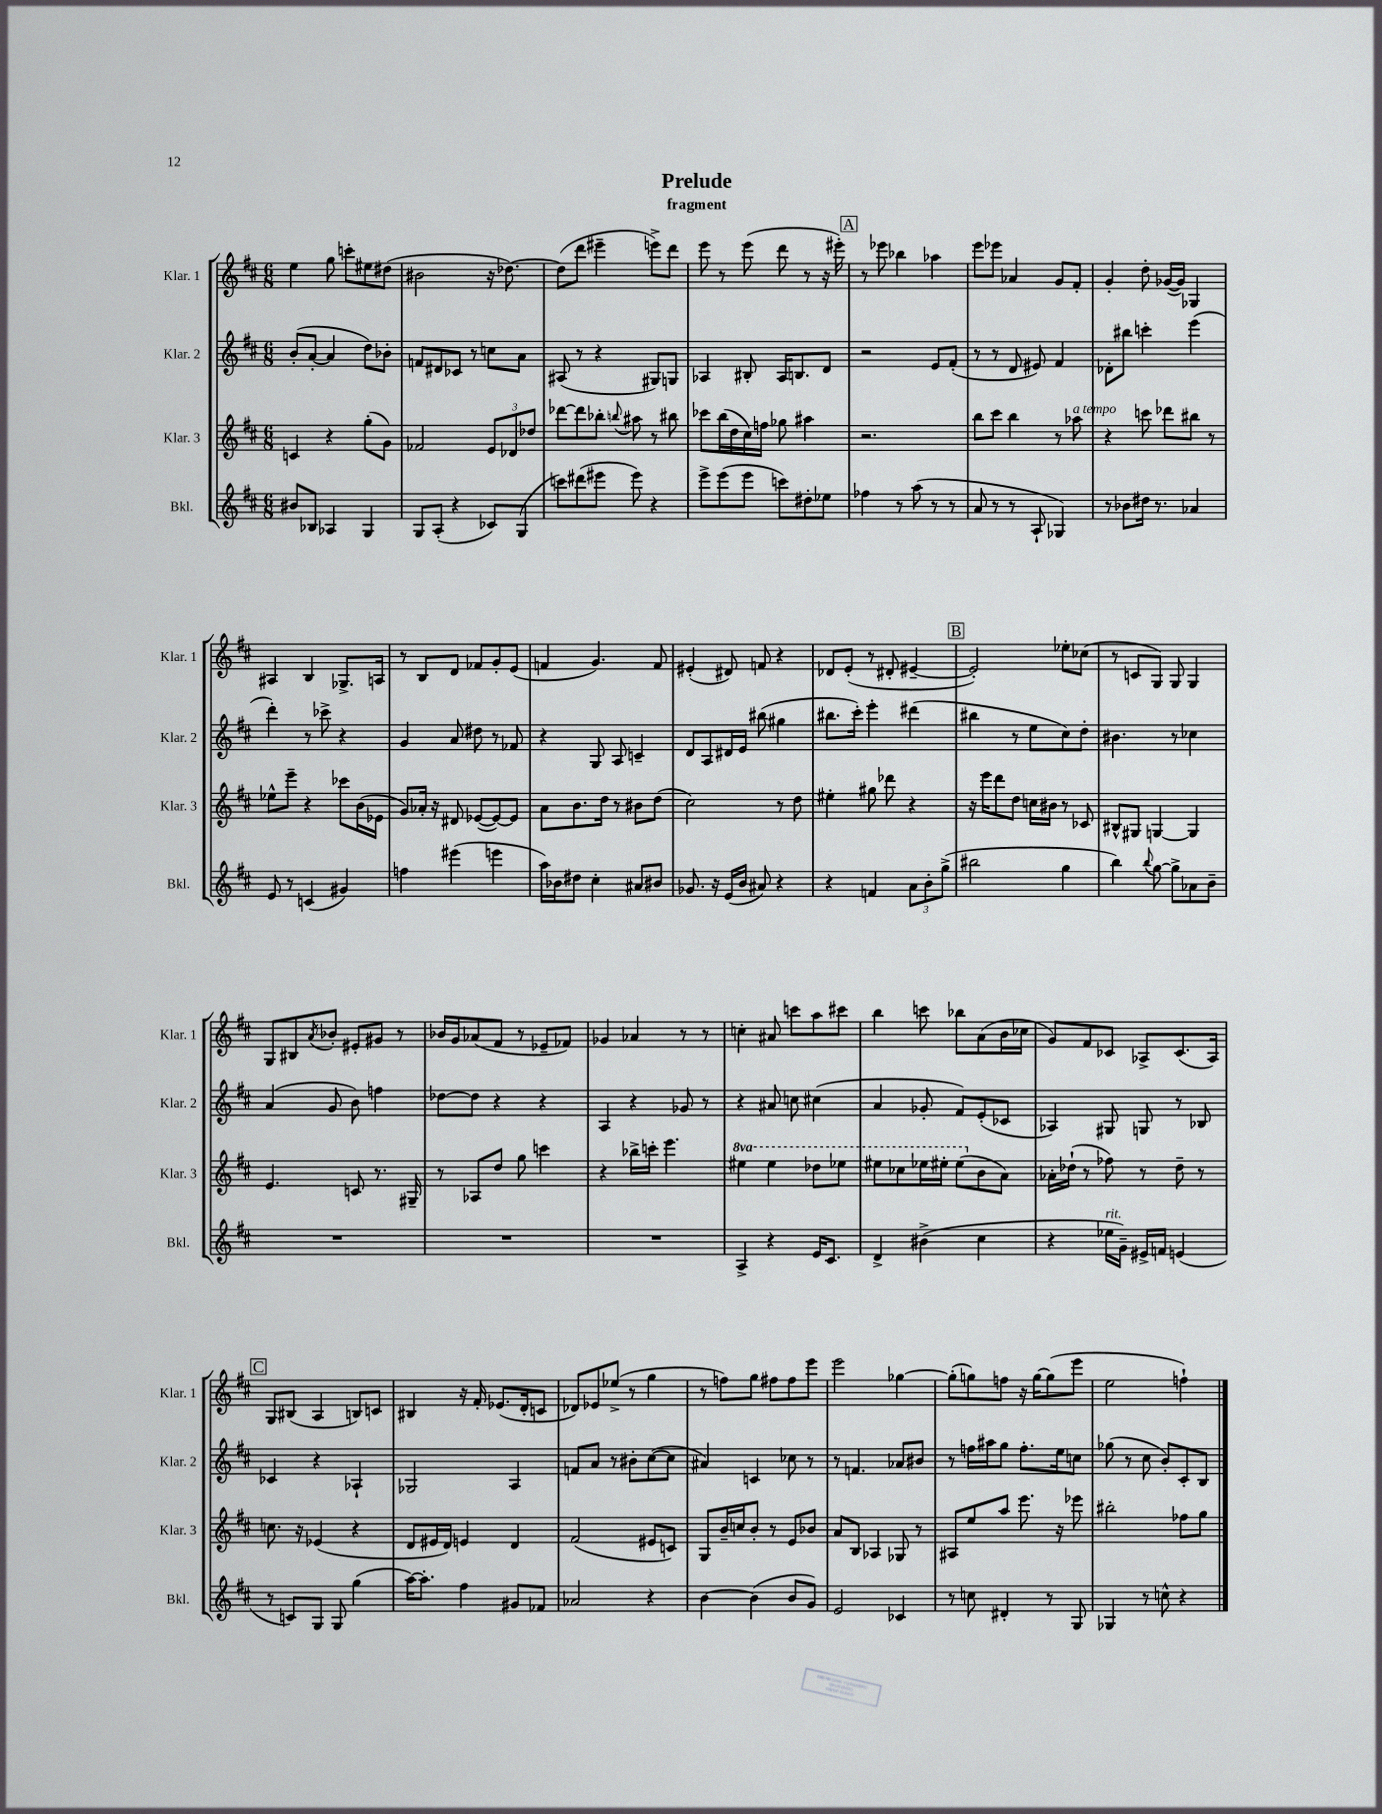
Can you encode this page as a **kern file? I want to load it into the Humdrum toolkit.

**kern	**kern	**kern	**kern
*part4	*part3	*part2	*part1
*staff4	*staff3	*staff2	*staff1
*I"Bkl.	*I"Klar. 3	*I"Klar. 2	*I"Klar. 1
*I'Bkl.	*I'Klar. 3	*I'Klar. 2	*I'Klar. 1
*clefG2	*clefG2	*clefG2	*clefG2
*k[f#c#]	*k[f#c#]	*k[f#c#]	*k[f#c#]
*M6/8	*M6/8	*M6/8	*M6/8
=1	=1	=1	=1
8b#X/L	4cn/	(8b'/L	4ee\
8B-X/J	.	[8a'/J	.
4A-X/	4r	4a/]	8gg\
.	.	.	8cccn'\L
4G/	(8gg'\L	8dd\L)	8ee#X\
.	8g\J)	8b-X'\J	(8dd#X\J
=2	=2	=2	=2
8G/L	2f-X/	8fn/L	2b#X\
(8A'/J	.	8d#X/	.
4r	.	8c-X/J	.
.	.	8r	.
8c-X/L)	12e/L	8ccn\L	16r
.	.	.	[8.dd-X\)
.	12d-X/	.	.
(8G/J	.	8a\J	.
.	12dd-X/J	.	.
=3	=3	=3	=3
8cccn\L)	[8ddd-X\L	(8A#X/	(8dd-\L]
(8ddd#X\	8ddd-\]	8r	8ddd\J
8eee#X\J	8bb-X'\J	4r	4eee#X~\
.	8qqbbn/	.	.
8eee#\)	8aa#X\	.	.
4r	8r	8G#X/L)	8eeen^\L)
.	8bb#X\	8Gn/J	8ddd\J
=4	=4	=4	=4
8eee^\L	8ccc-X\L	4A-X/	8eee\
(8eee\	(16bb\L	.	8r
.	16dd\	.	.
8eee\J	16cc#\)	8B#X'/	(8eee\
.	16ffn\JJ	.	.
8cccn\L)	8gg-X\	16A-/KL	8ddd\
.	.	8.Bn/	.
8dd#X'\	4aa#X\	.	8r
8ee-X\J	.	8d/J	16r
.	.	.	16eee#X'\)
!!LO:REH:place=s1:t=A
=5	=5	=5	=5
4ff-X\	2.r	2r	8r
.	.	.	8eee-X\
8r	.	.	4bb-X\
(8aa\	.	.	.
8r	.	8e/L	4aa-X\
8r	.	(8f#'/J	.
=6	=6	=6	=6
8a/	8bb\L	8r	8eee\L
8r	8ccc#\J	8r	8eee-X\J
8r	4bb\	8d/	4a-X/
8A`/	.	8e#X/)	.
4G-X/)	8r	4f#/	8g/L
!	!LO:TX:a:i:t=a tempo	!	!
.	8aa-X\	.	8f#'/J
=7	=7	=7	=7
8r	4r	8d-X'\L	4g'/
8b-X\L	.	8bb#X\J	.
16dd#X\Jk	8cccn\	4cccn'\	8dd'\
8.r	.	.	.
.	8ddd-X\L	.	([16g-X/LL
.	.	.	16g-/JJ])
4a-X/	8bb#X\J	(4eee\	4G-X/
.	8r	.	.
!!LO:LB:g=z
=8	=8	=8	=8
8e/	8ee-X^^\L	4ddd'\)	4A#X/
8r	8eee~\J	.	.
(4cn/	4r	8r	4B/
.	.	8ccc-X^\	.
4g#X/)	8ccc-X\L	4r	8.G-X^/L
.	(16b\L	.	.
.	16e-X\JJ	.	16An/Jk
=9	=9	=9	=9
4ffn\	8g/L)	4g/	8r
.	16a-X'/Jk	.	8B/L
.	16r	.	.
(4eee#X\	8d#X/	8a/	8d/J
.	([8e-X/L	8dd#X\	8f-X/L
4eeen\	8e-/_)	8r	8g'/
.	8e-/J]	8f-X/	(8e/J
=10	=10	=10	=10
16aa\LL)	8a\L	4r	4fn/
16b-X\J	.	.	.
8dd#X\J	8.b\	.	.
4cc#'\	.	8G/	4.g/)
.	16dd\Jk	.	.
.	8r	8A/	.
8a#X/L	8b#X\L	4cn~/	.
8b#X/J	(8dd\J	.	8f/
=11	=11	=11	=11
8.g-X/	2cc#\)	8d/L	(4e#X'/
.	.	8A/	.
16r	.	.	.
(16e/LL	.	16d#X/L	8d#X/)
16b/JJ	.	16e/JJ	.
8a#X/)	.	(8bb#X\	8fn/
4r	8r	4gg#X\	4r
.	8dd\	.	.
=12	=12	=12	=12
4r	4ee#X'\	8.bb#X\L	8d-X/L
.	.	.	(8e'/J
.	.	16ccc#'\Jk)	.
4fn/	8gg#X\	4eee'\	8r
.	8ddd-X\	.	8d#X'/
12a\L	4r	(4ddd#X\	[4e#X~/
12b'\	.	.	.
(12gg^\J	.	.	.
!!LO:REH:place=s1:t=B
=13	=13	=13	=13
2bb#X\	16r	4bb#X\	2e#'/])
.	16eee\KL	.	.
.	8ddd\	.	.
.	8dd\J	8r	.
.	16ccn\LL	8ee\L	.
.	16b#X\JJ	.	.
4gg\	8r	8cc#\)	8ee-X'\L
.	8c-X/	8dd'\J	(8cc-X\J
=14	=14	=14	=14
4bb\)	8B#X^^/L	4.b#X\	8r
.	8G#X/J	.	8cn/L
8qqbb/	.	.	.
[8gg\	[4Gn/	.	8G/J)
8gg^\L]	.	8r	8G/
8a-X\	4G/]	4cc-X\	4G/
8b~\J	.	.	.
!!LO:LB:g=z
=15	=15	=15	=15
2.r	4.e/	(4a/	8G/L
.	.	.	8B#X/
.	.	.	8qa/
.	.	8g/	8b-X'/J
.	8cn/	8b\)	8e#X'/L
.	8.r	4ffn\	8g#X/J
.	.	.	8r
.	16G#X~/	.	.
=16	=16	=16	=16
2.r	8r	[8dd-X\L	16b-X/LL
.	.	.	16g/J
.	8A-X/L	8dd-\J]	(8a-X/
.	8dd/J	4r	8f#/J
.	8gg\	.	8r
.	4cccn\	4r	8e-X~/L
.	.	.	8f-X/J)
=17	=17	=17	=17
2.r	4r	4A/	4g-X/
.	16bb-X^\LL	4r	4a-X/
.	16cccn'\JJ	.	.
.	4.eee\	.	.
.	.	8g-X/	8r
.	.	8r	8r
=18	=18	=18	=18
*	*8va	*	*
4A^/	4eee#X\	4r	4ccn'\
4r	4eee#\	8a#X/	8a#X/
.	.	8ccn\	8cccn\L
16e/KL	8ddd-X\L	(4cc#X\	8aa\
8.c#/J	.	.	.
.	8eee-X\J	.	8ccc#X\J
=19	=19	=19	=19
4d^/	8eee#X\L	4a/	4bb\
.	8ccc-X\	.	.
(4b#X^\	16eee-X\L	8g-X'/	8cccn\
.	16eee#X'\JJ	.	.
.	(8eee#\L	8f#/L)	8bb-X\L
*	*X8va	*	*
4cc#\	8b\	(8e'/	(8a\
.	8a\J)	8c-X/J	16b\L
.	.	.	16cc-X\JJ
=20	=20	=20	=20
4r	16a-X'\LL	4A-X/)	8g/L)
.	(16dd-X`\JJ	.	.
.	8r	.	8f#/
!LO:TX:a:i:t=rit.	!	!	!
16ee-X\LL	8ff-X\)	8G#X/	8c-X/J
16g~\JJ)	.	.	.
16e#X^/LL	8r	8Gn/	8A-X^/L
16fn/JJ	.	.	.
(4en/	8dd-~\	8r	(8.c-/
.	8r	8B-X/	.
.	.	.	16A-/Jk)
!!LO:LB:g=z
!!LO:REH:place=s1:t=C
=21	=21	=21	=21
8r	8.ccn\	4c-X/	8G/L
8cn/L)	.	.	(8B#X/J
.	16r	.	.
8G/J	(4e-X/	4r	4A/
8G/	.	.	.
(4gg\	4r	4A-X`/	8Bn/L)
.	.	.	8cn/J
=22	=22	=22	=22
[16aa\KL)	8d/L	2G-X/	4B#X/
8.aa'\J]	.	.	.
.	16e#X/L	.	.
.	16d/JJ)	.	.
4ff#\	4en/	.	16r
.	.	.	16f#'/
.	.	.	(8.e-X/L
8g#X/L	4d/	4A/	.
.	.	.	16d'/k
8f-X/J	.	.	8cn/J
=23	=23	=23	=23
2a-X/	(2f#/	8fn/L	8d-X/L)
.	.	8a/J	8e-X/
.	.	8r	(8ee-X^/J
.	.	8b#X'\L	8r
4r	8e#X/L	([8cc#\	4gg\
.	8cn/J)	8cc#\J]	.
=24	=24	=24	=24
[4b\	8G/L	4a#X/)	8r
.	16b~/L	.	8ffn\L)
.	16ccn/J	.	.
(4b\]	8b'/J	4cn/	8gg\J
.	8r	.	8ff#X\L
8b/L	8e/L	8cc-X\	8ff#\
8g/J)	8b-X/J	8r	8eee\J
=25	=25	=25	=25
2e/	8a/L	8r	2eee\
.	8B/J	4.fn/	.
.	4A-X/	.	.
4c-X/	8G-X/	8a-X/L	[4gg-X\
.	8r	8b#X/J	.
=26	=26	=26	=26
8r	8A#X/L	8r	(8gg-'\L]
8ccn\	8ee/	16ffn\LL	8ggn\)
.	.	16aa#X\J	.
4d#X'/	8aa/J	8gg\J	8ffn\J
.	8.eee\	8.ff'\L	16r
.	.	.	[16gg\KL
8r	.	.	(8gg\]
.	16r	16ee\k	.
8G/	8eee-X\	8ccn\J	8eee\J
=27	=27	=27	=27
4G-X/	2bb#X'\	(8gg-X\	2ee\
.	.	8r	.
8r	.	8cc#\	.
8ccn^^\	.	8b'/L)	.
4r	8ff-X\L	8c#'/	4ffn`\)
.	8gg\J	8B/J	.
==	==	==	==
*-	*-	*-	*-
